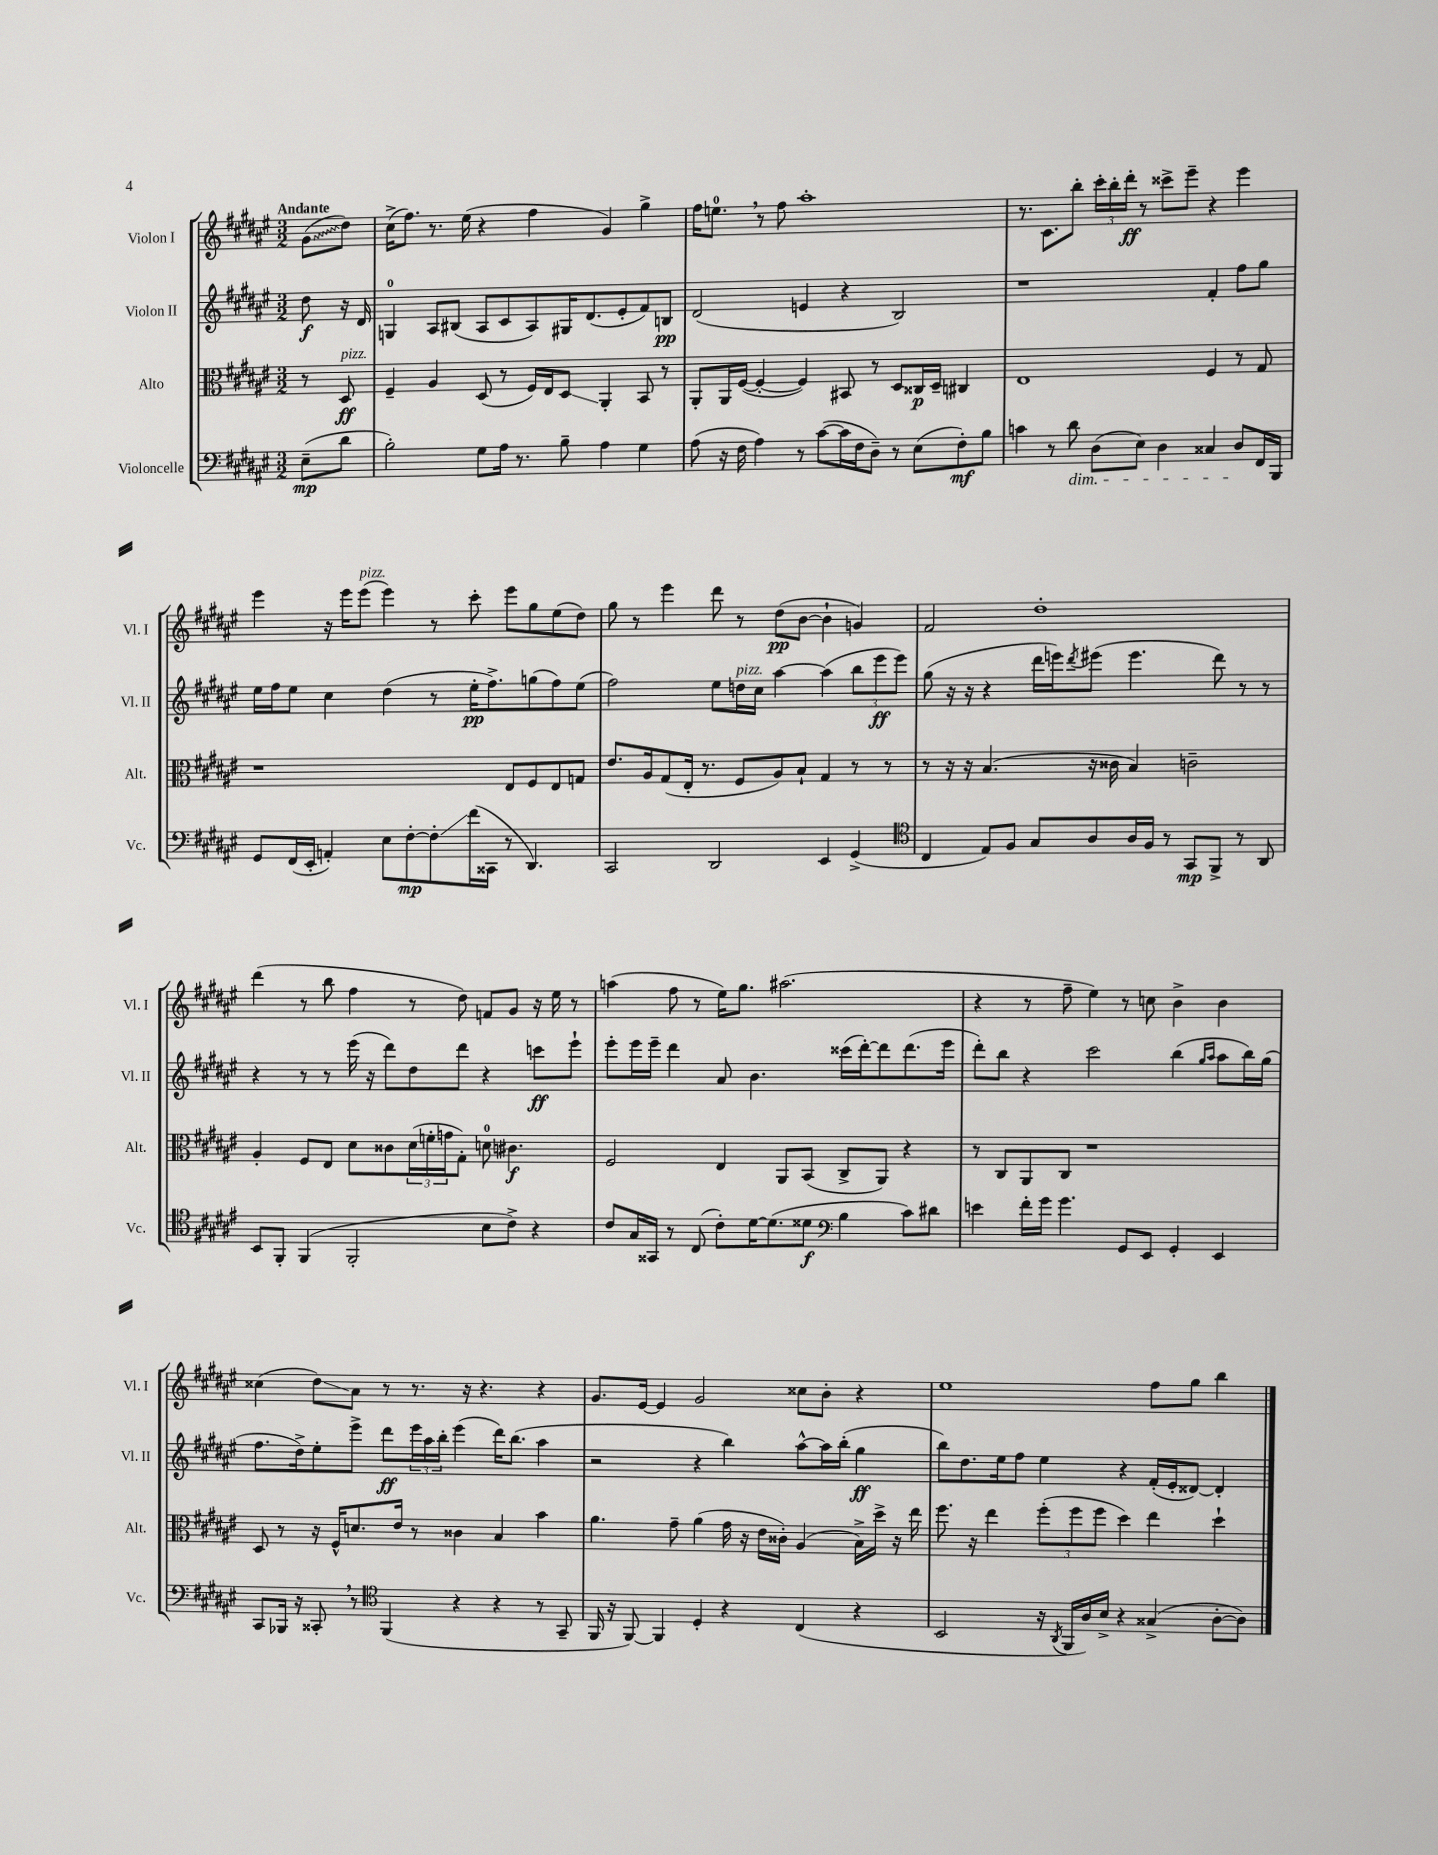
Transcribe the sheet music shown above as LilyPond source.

<<
\new StaffGroup <<
\new Staff = "s0" \with { instrumentName = "Violon I" shortInstrumentName = "Vl. I" } {
    \clef treble \key fis \major \numericTimeSignature \time 3/2 \partial 4 \tempo "Andante"
    \once \override Glissando.style = #'zigzag gis'8\glissando( dis''8) |
    cis''16->( fis''8.) r8. eis''16( r4 fis''4 gis'4) gis''4-> |
    fis''16 e''8.-0 \breathe r8 fis''8 ais''1-. |
    r8. cis'8. b''8-. \tuplet 3/2 { cis'''16-. b''16-. dis'''16-.\ff } r8 cisis'''8-> eis'''8-- r4 eis'''4 |
    eis'''4 r16 eis'''16 eis'''8^\markup { \italic "pizz." }( eis'''4) r8 cis'''8-. eis'''8 gis''8 eis''8( dis''8) |
    gis''8 r8 eis'''4 dis'''8 r8 dis''8\pp( b'8~ b'4-! g'4) |
    fis'2 dis''1-. |
    dis'''4( r8 b''8 fis''4 r8 dis''8) f'8 gis'8 r16 eis''16 r8 |
    a''4( fis''8 r8 eis''16) gis''8. ais''2.( |
    r4 r8 fis''8-- eis''4) r8 c''8 b'4-> b'4 |
    cisis''4( dis''8\glissando) ais'8 r8 r8. r16 r4. r4 |
    gis'8. eis'16~ eis'4 gis'2 cisis''8 b'8-. r4 |
    eis''1 fis''8 gis''8 b''4 \bar "|." |
}
\new Staff = "s1" \with { instrumentName = "Violon II" shortInstrumentName = "Vl. II" } {
    \clef treble \key fis \major \numericTimeSignature \time 3/2 \partial 4
    dis''8\f r16 dis'16 |
    g4-0 ais8 bis8( ais8 cis'8 ais8) gis16 dis'8.( eis'8-. fis'8) b8\pp |
    dis'2( e'4 r4 b2) |
    r1 fis'4-. fis''8 gis''8 |
    eis''16 fis''16 eis''8 cis''4 dis''4( r8 eis''16-.\pp fis''8.->) g''8( fis''8) eis''8( |
    fis''2) eis''8 d''16^\markup { \italic "pizz." } cis''16 ais''4~ ais''4( \tuplet 3/2 { b''8 eis'''8\ff eis'''8) } |
    gis''8( r16 r16 r4 dis'''16 e'''16) \acciaccatura { dis'''8 } eis'''8( eis'''4. dis'''8) r8 r8 |
    r4 r8 r8 eis'''16( r16 dis'''8) dis''8 dis'''8 r4 c'''8\ff eis'''8-! |
    eis'''8-. eis'''16 eis'''16-- dis'''4 ais'8 b'4. cisis'''16( dis'''16~-.) dis'''8 dis'''8.( eis'''16 |
    dis'''8-.) b''8 r4 cis'''2 b''4( \grace { gis''16 ais''16 } ais''8 b''16) gis''16( |
    fis''8. dis''16->) eis''8-. eis'''8-> dis'''8\ff \tuplet 3/2 { eis'''16 ais''16 b''16-. } eis'''4( dis'''16) b''8.( ais''4 |
    r2 r4 b''4) ais''8~-^ ais''16 b''16-.( gis''4\ff |
    b''8) dis''8. eis''16 fis''8 eis''4 r4 fis'16-.( eis'16-. disis'8~) disis'4-. \bar "|." |
}
\new Staff = "s2" \with { instrumentName = "Alto" shortInstrumentName = "Alt." } {
    \clef alto \key fis \major \numericTimeSignature \time 3/2 \partial 4
    r8 dis8\ff^\markup { \italic "pizz." } |
    fis4-- ais4 dis8( r8 fis16) eis16 dis8\glissando ais,4-. b,8 r8 |
    ais,8-. ais,16 fis16~( fis4~-. fis4) bis,8 r8 dis8 cisis16\p dis16-- cis4 |
    eis1 fis4 r8 gis8 |
    r1 eis8 fis8 eis8 g8 |
    eis'8. ais16 gis8( eis16-. r8. fis8 ais8) b8-! gis4 r8 r8 |
    r8 r16 r16 b4.( r16 cisis'16 b4) c'2-- |
    ais4-. fis8 eis8 dis'8 cisis'8 \tuplet 3/2 { dis'16( f'16-. g'16 } gis8-.) d'8-0 cis'4.\f |
    fis2 eis4 ais,8 b,8( cis8-> ais,8) r4 |
    r8 cis8 ais,8 cis8 r1 |
    dis8 r8 r16 fis16-^ d'8. eis'16 r8 cisis'4 b4 b'4 |
    ais'4. gis'8-- ais'4( gis'16 r16 eis'16 cisis'16-.) ais4( b16->) dis''16-> r16 eis''16 |
    fis''8. r16 eis''4 \tuplet 3/2 { fis''8-.( fis''8 fis''8 } dis''4) eis''4 dis''4-! \bar "|." |
}
\new Staff = "s3" \with { instrumentName = "Violoncelle" shortInstrumentName = "Vc." } {
    \clef bass \key fis \major \numericTimeSignature \time 3/2 \partial 4
    eis8--\mp( dis'8 |
    b2-.) gis8 ais16 r8. b8-- ais4 gis4 |
    ais8( r16 fis16 ais4) r8 cis'8~( cis'16 fis16 dis8--) r8 eis8( fis8-.\mf) b8 |
    c'4 r8 dis'8\dim dis8( eis8) dis4 cisis4 dis8\! fis,16 b,,16 |
    gis,8 fis,16( eis,16-. a,4-.) eis8 fis8~-.\mp fis8-.\glissando fis'16( cisis,16 r8 dis,4.) |
    cis,2 dis,2 eis,4 gis,4->( |
    \clef tenor cis4 eis8) fis8 gis8 ais8 ais16 fis16 r8 gis,8\mp fis,8-> r8 ais,8 |
    b,8 fis,8-. fis,4( fis,2-. b8 cis'8->) r4 |
    cis'8 gis16 gisis,16 r8 cis8( cis'8-.) dis'16~ dis'8.( disis'8\f \clef bass b4 cis'8) dis'8 |
    e'4 fis'16-. gis'16 gis'4. gis,8 eis,8 gis,4-. eis,4 |
    cis,8 bes,,16 r16 cisis,8-. \breathe r8 \clef tenor fis,4( r4 r4 r8 gis,8-- |
    fis,16 r16 fis,8~) fis,4 dis4-. r4 cis4( r4 |
    b,2 r16 \acciaccatura { ais,8 } fis,16 ais16) b16-> r4 gisis4->( ais8~-. ais8) \bar "|." |
}
>>
>>
\layout { \context { \Score \remove "Bar_number_engraver" } }
